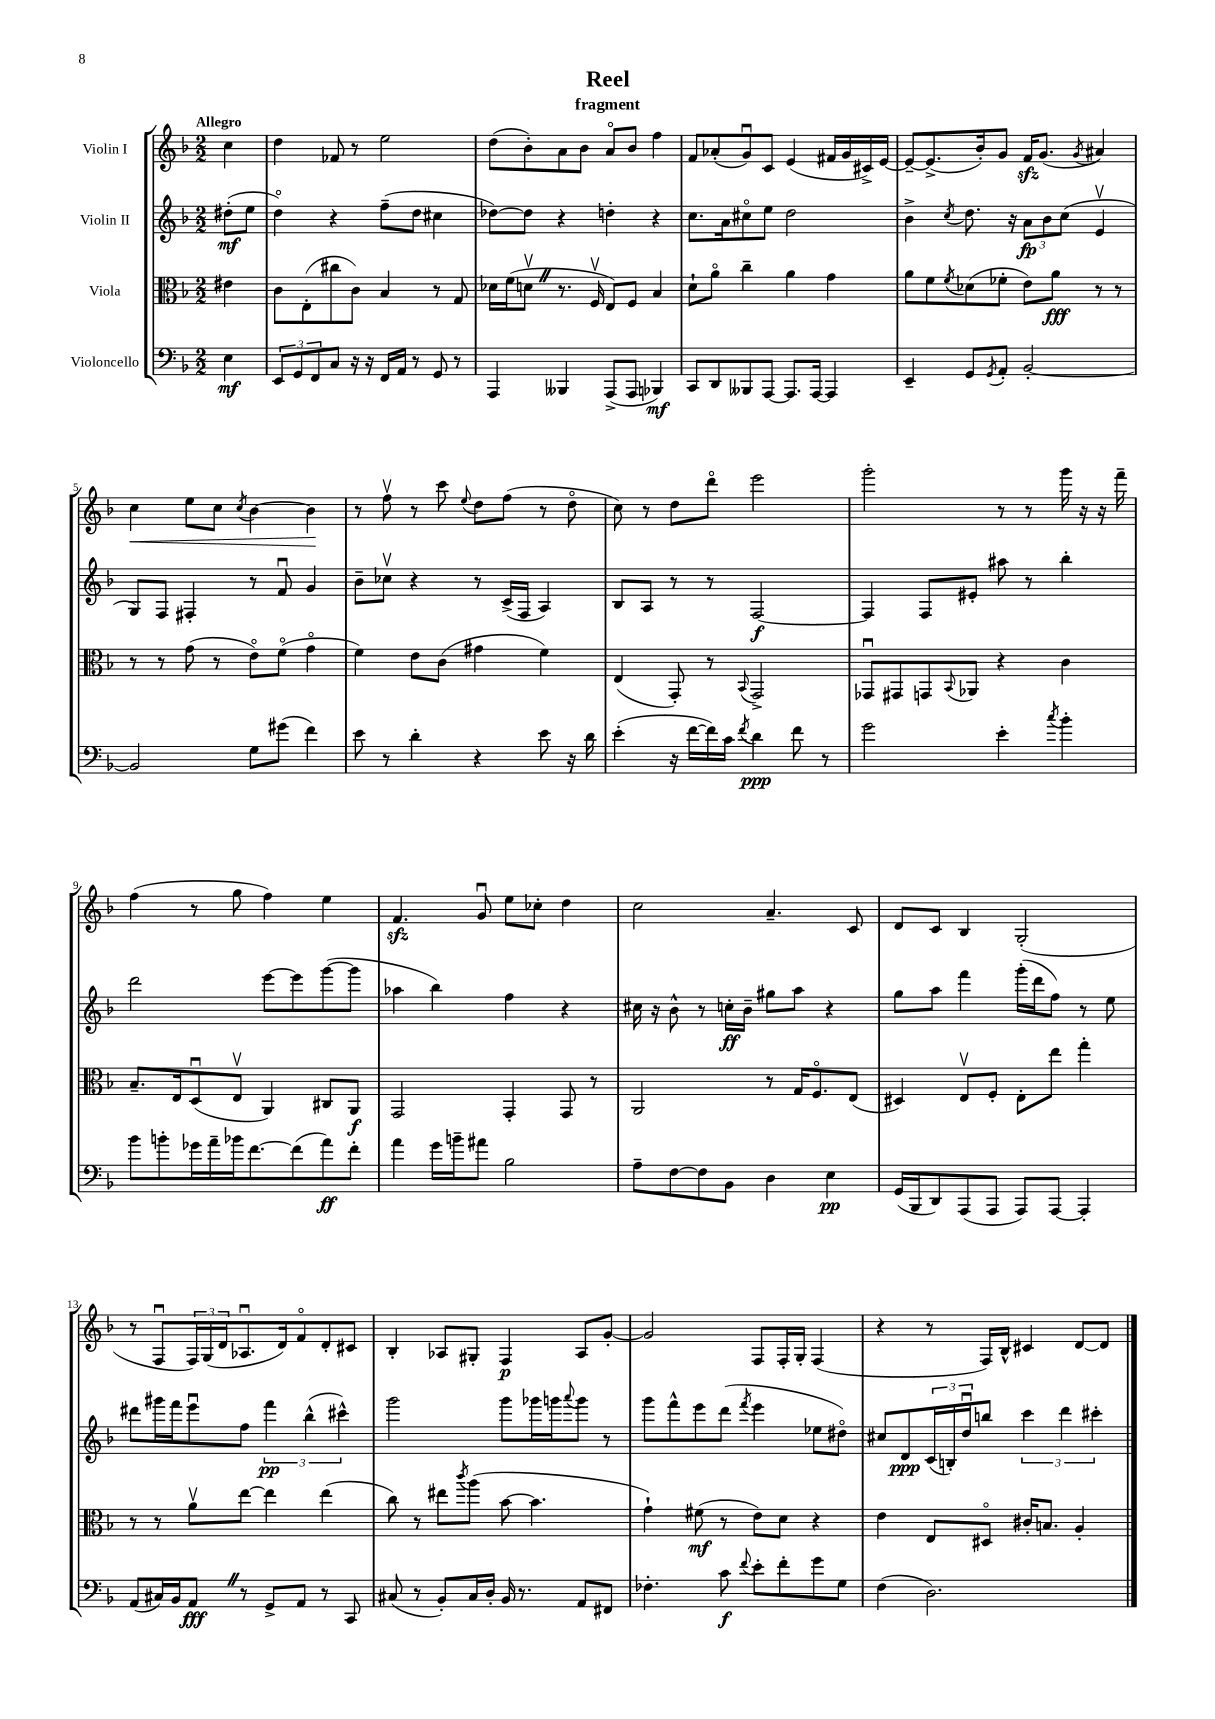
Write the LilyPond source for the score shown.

\header { title = "Reel" subtitle = "fragment" }
<<
\new StaffGroup <<
\new Staff = "s0" \with { instrumentName = "Violin I" } {
    \clef treble \key f \major \numericTimeSignature \time 2/2 \partial 4 \tempo "Allegro"
    c''4 |
    d''4 fes'8 r8 e''2 |
    d''8( bes'8-.) a'8 bes'8 a'8\flageolet bes'8 f''4 |
    f'8 aes'8-.( g'8\downbow) c'8 e'4( fis'16 g'16 cis'16->) e'16~ |
    e'8~-- e'8.->( bes'16-.) g'8 f'16\sfz g'8.( \acciaccatura { g'8 } ais'4) |
    c''4\< e''8 c''8 \acciaccatura { c''8 } bes'4~ bes'4\! |
    r8 f''8\upbow r8 c'''8 \appoggiatura { e''8 } d''8 f''8( r8 d''8\flageolet |
    c''8) r8 d''8 d'''8\flageolet e'''2 |
    g'''2-. r8 r8 g'''16 r16 r16 f'''16-- |
    f''4( r8 g''8 f''4) e''4 |
    f'4.\sfz g'8\downbow e''8 ces''8-. d''4 |
    c''2 a'4.-- c'8 |
    d'8 c'8 bes4 g2-.( |
    r8 f8\downbow \tuplet 3/2 { f16) g16( d'16 } aes8.\downbow d'16) f'8\flageolet d'8-. cis'8 |
    bes4-. aes8 gis8-. f4\p aes8 g'8~-. |
    g'2 f8 f16-. g16-. f4( |
    r4 r8 f16) bes16-^ cis'4 d'8~ d'8 \bar "|." |
}
\new Staff = "s1" \with { instrumentName = "Violin II" } {
    \clef treble \key f \major \numericTimeSignature \time 2/2 \partial 4
    dis''8-.\mf( e''8 |
    d''4\flageolet) r4 f''8--( d''8 cis''4 |
    des''8~) des''8 r4 d''4-. r4 |
    c''8. a'16 cis''8\flageolet e''8 d''2 |
    bes'4-> \acciaccatura { c''8 } d''8. r16 \tuplet 3/2 { a'8\fp bes'8 c''8( } e'4\upbow |
    g8) f8 fis4-. r8 f'8\downbow g'4 |
    bes'8-- ces''8\upbow r4 r8 c'16->( f16 a4) |
    bes8 a8 r8 r8 f2~\f |
    f4 f8 eis'8-. ais''8 r8 bes''4-. |
    d'''2 e'''8~ e'''8 g'''8~( g'''8 |
    aes''4 bes''4) f''4 r4 |
    cis''16 r16 bes'8-^ r8 c''16-.\ff bes'16-- gis''8 a''8 r4 |
    g''8 a''8 f'''4 g'''16-.( d'''16 f''8) r8 e''8 |
    dis'''8 gis'''16 f'''16 e'''8\downbow f''8 \tuplet 3/2 { f'''4\pp bes''4-^( cis'''4-^) } |
    g'''2 g'''8 ges'''16 g'''16 \appoggiatura { a'''8 } g'''8 r8 |
    g'''8 f'''8-^ e'''8 d'''8( \acciaccatura { f'''8 } e'''4 ees''8 dis''8\flageolet) |
    cis''8 d'8\ppp \tuplet 3/2 { c'16( b16-.) d''16\downbow } b''8 \tuplet 3/2 { c'''4 d'''4 cis'''4-. } \bar "|." |
}
\new Staff = "s2" \with { instrumentName = "Viola" } {
    \clef alto \key f \major \numericTimeSignature \time 2/2 \partial 4
    eis'4 |
    c'8 e8-.( cis''8 c'8) bes4 r8 g8 |
    des'16 f'16( d'8\upbow \once \override BreathingSign.text = \markup { \musicglyph "scripts.caesura.straight" } \breathe r8. f16\upbow e8) f8 bes4 |
    d'8-! a'8\flageolet c''4-- a'4 g'4 |
    a'8 f'8 \acciaccatura { f'8 } des'8( fes'8-. e'8) a'8\fff r8 r8 |
    r8 r8 g'8( r8 e'8\flageolet) f'8\flageolet( g'4\flageolet |
    f'4) e'8 c'8( gis'4 f'4) |
    e4( g,8-.) r8 \appoggiatura { bes,8 } g,2-> |
    ges,8\downbow gis,8 g,8 \appoggiatura { bes,8 } aes,8 r4 c'4 |
    bes8.-- e16 d8\downbow( e8\upbow a,4) cis8 a,8\f |
    g,2 g,4-. g,8 r8 |
    a,2 r8 g16 f8.\flageolet e8( |
    dis4) e8\upbow f8-. e8-. e''8 g''4-. |
    r8 r8 a'8\upbow e''8~ e''4 e''4( |
    c''8) r8 eis''8 \acciaccatura { c'''8 } a''8( bes'8~ bes'4. |
    g'4-!) fis'8\mf( r8 e'8) d'8 r4 |
    e'4 e8 dis8\flageolet cis'16-. b8. a4-. \bar "|." |
}
\new Staff = "s3" \with { instrumentName = "Violoncello" } {
    \clef bass \key f \major \numericTimeSignature \time 2/2 \partial 4
    e4\mf |
    \tuplet 3/2 { e,8 g,8 f,8 } c8 r16 r16 f,16 a,16 r8 g,8 r8 |
    a,,4 beses,,4 a,,8->( a,,8 bes,,4\mf) |
    c,8 d,8 beses,,8 a,,8~ a,,8. a,,16~ a,,4 |
    e,4-- g,8 \acciaccatura { g,8 } a,8-. bes,2~-. |
    bes,2 g8 gis'8( f'4) |
    e'8 r8 d'4-. r4 e'8 r16 d'16 |
    e'4-.( r16 f'16~ f'16) c'16 \acciaccatura { f'8 } d'4\ppp f'8 r8 |
    g'2 e'4-. \acciaccatura { c''8 } bes'4-. |
    bes'8 b'8-. ges'16 a'16-- bes'16 f'8.~ f'8( a'8\ff) f'8-. |
    a'4 g'16 b'16-- ais'8 bes2 |
    a8-- f8~ f8 bes,8 d4 e4\pp |
    g,16( bes,,16 d,8) a,,8( a,,8 a,,8) a,,8~ a,,4-. |
    a,8( cis16) bes,16 a,8\fff \once \override BreathingSign.text = \markup { \musicglyph "scripts.caesura.straight" } \breathe r8 g,8-> a,8 r8 c,8 |
    cis8( r8 bes,8-.) cis16 d16-. bes,16 r8. a,8 fis,8 |
    fes4.-. c'8\f \appoggiatura { f'8 } e'8-. f'8-. g'8 g8 |
    f4( d2.) \bar "|." |
}
>>
>>
